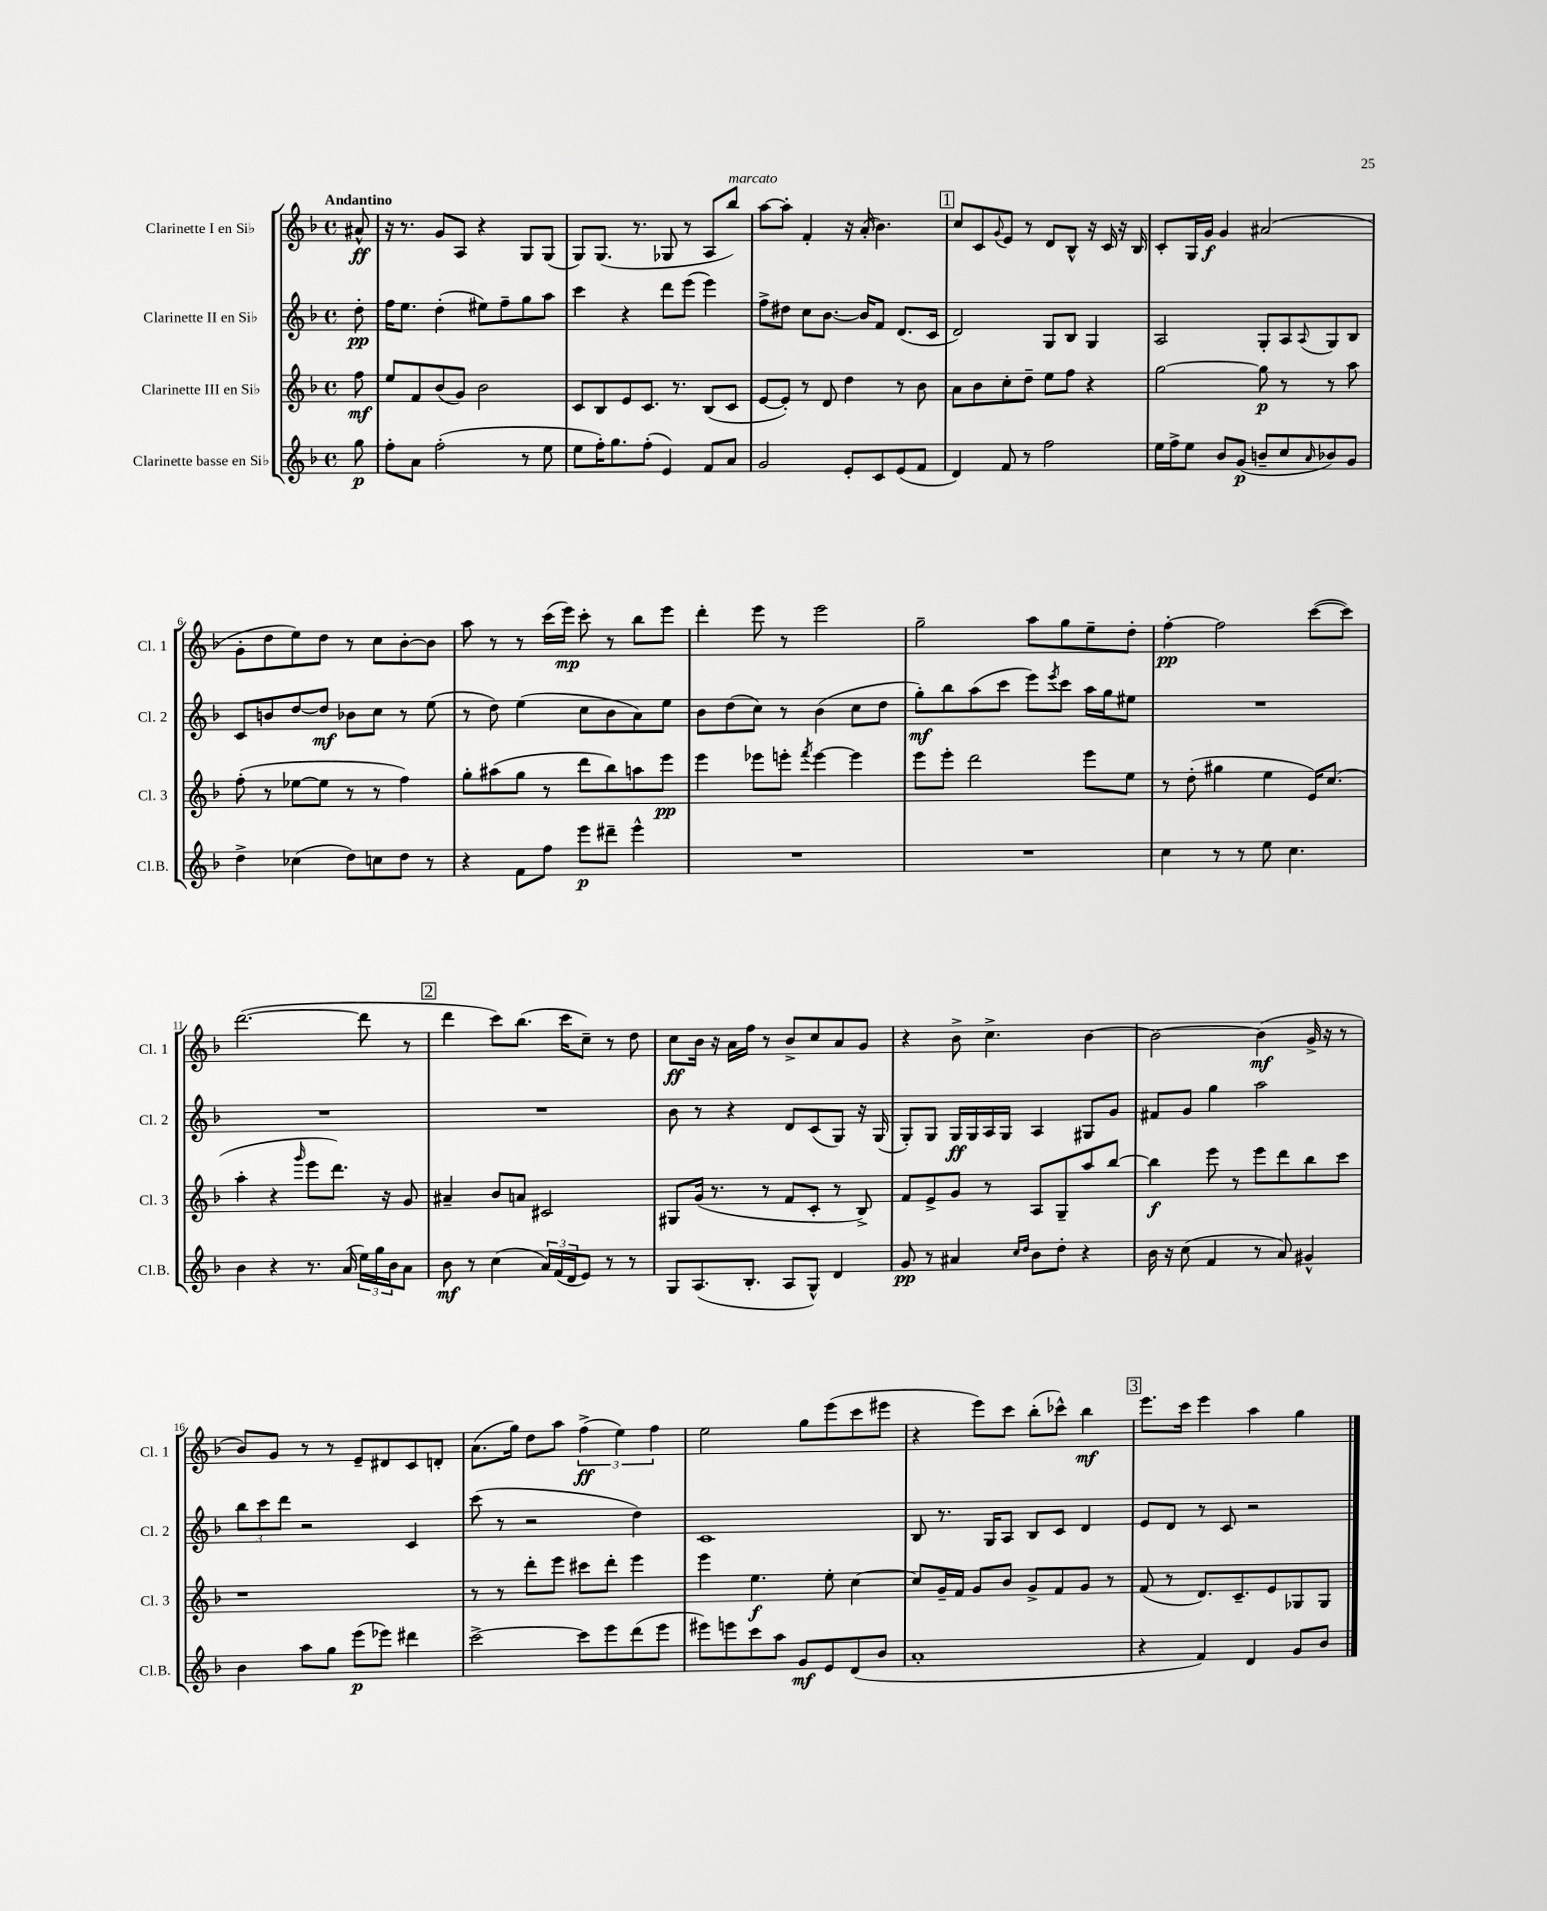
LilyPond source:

<<
\new StaffGroup <<
\new Staff = "s0" \with { instrumentName = "Clarinette I en Sib" shortInstrumentName = "Cl. 1" } {
    \clef treble \key f \major \defaultTimeSignature \time 4/4 \partial 8 \tempo "Andantino"
    ais'8-^\ff |
    r16 r8. g'8 a8 r4 g8 g8( |
    g8) g8.( r8. ges8 r8 a8 bes''8^\markup { \italic "marcato" }) |
    a''8~ a''8-. f'4-. r16 a'16-.( bes'4.) |
    \mark \markup { \box "1" } c''8 c'8 \appoggiatura { g'8 } e'8 r8 d'8 bes8-^ r16 c'16 r16 bes16 |
    c'8-. g16 g'16\f g'4 ais'2( |
    g'8-. d''8 e''8) d''8 r8 c''8 bes'8~-. bes'8 |
    a''8 r8 r8 c'''16( e'''16\mp) c'''8-. r8 bes''8 e'''8 |
    d'''4-. e'''8 r8 e'''2 |
    g''2-- a''8 g''8 e''8-- d''8-. |
    f''4~-.\pp f''2 c'''8~( c'''8) |
    d'''2.~( d'''8 r8 |
    \mark \markup { \box "2" } d'''4 c'''8) bes''8.( c'''16 c''8--) r8 d''8 |
    c''8\ff bes'16 r16 a'16 f''16 r8 bes'8-> c''8 a'8 g'8 |
    r4 bes'8-> c''4.-> bes'4~ |
    bes'2~ bes'4\mf( g'16-> r16 r8 |
    bes'8) g'8 r8 r8 e'8-- dis'8 c'8 d'8-. |
    a'8.( g''16) d''8 a''8 \tuplet 3/2 { f''4->\ff( e''4) f''4 } |
    e''2 g''8 e'''8( c'''8 eis'''8 |
    r4 e'''8) c'''8 bes''8-.( ces'''8-^) bes''4\mf |
    \mark \markup { \box "3" } e'''8. c'''16 e'''4 a''4 g''4 \bar "|." |
}
\new Staff = "s1" \with { instrumentName = "Clarinette II en Sib" shortInstrumentName = "Cl. 2" } {
    \clef treble \key f \major \defaultTimeSignature \time 4/4 \partial 8
    d''8-.\pp |
    f''16 e''8. d''4-.( eis''8) f''8-- g''8 a''8 |
    c'''4 r4 d'''8 e'''8( e'''4) |
    f''8-> dis''8 c''8 bes'8.~ bes'16 f'8 d'8.( c'16 |
    \mark \markup { \box "1" } d'2) g8 bes8 g4 |
    a2 g8-. a8 \appoggiatura { a8 } g8 bes8 |
    c'8 b'8 d''8~ d''8\mf bes'8 c''8 r8 e''8( |
    r8 d''8) e''4( c''8 bes'8 a'8) e''8 |
    bes'8 d''8( c''8) r8 bes'4( c''8 d''8 |
    g''8-.\mf) bes''8 a''8( c'''8 e'''8) \acciaccatura { e'''8 } c'''8 a''16 g''16 eis''8 |
    R1 |
    R1 |
    \mark \markup { \box "2" } R1 |
    bes'8 r8 r4 d'8 c'8( g8) r16 g16( |
    g8-.) g8 g16\ff g16 a16 g16 a4 gis8 g'8 |
    fis'8 g'8 g''4 a''2 |
    \tuplet 3/2 { bes''8 c'''8 d'''8 } r2 c'4 |
    c'''8( r8 r2 d''4) |
    c'1 |
    bes8 r8. g16 a8 bes8 c'8 d'4 |
    \mark \markup { \box "3" } e'8 d'8 r8 c'8 r2 \bar "|." |
}
\new Staff = "s2" \with { instrumentName = "Clarinette III en Sib" shortInstrumentName = "Cl. 3" } {
    \clef treble \key f \major \defaultTimeSignature \time 4/4 \partial 8
    f''8\mf |
    e''8 f'8 bes'8( g'8) bes'2 |
    c'8 bes8 e'8 c'8. r8. bes8( c'8 |
    e'8~ e'8-.) r8 d'8 d''4 r8 bes'8 |
    \mark \markup { \box "1" } a'8 bes'8 c''8-. d''8-- e''8 f''8 r4 |
    g''2~ g''8\p r8 r8 a''8 |
    f''8-.( r8 ees''8~ ees''8 r8 r8 f''4) |
    g''8-. ais''8( g''8 r8 d'''8 bes''8) a''8 e'''8\pp |
    e'''4 ees'''8 e'''8-. \acciaccatura { f'''8 } e'''4~ e'''4 |
    e'''8 e'''8-. d'''2 e'''8 e''8 |
    r8 d''8-.( gis''4 e''4 e'16) c''8.( |
    a''4-. r4 \grace { g'''16 } e'''8 d'''8.) r16 g'8 |
    \mark \markup { \box "2" } ais'4-- bes'8 a'8 cis'2 |
    gis8 g'16( r8. r8 f'8 c'8-. r8 bes8->) |
    f'8 e'8-> g'8 r8 a8 g8-- a''8 bes''8~ |
    bes''4\f e'''8 r8 e'''8 d'''8 bes''8 c'''8 |
    r1 |
    r8 r8 d'''8-. e'''8 cis'''8 d'''8-. e'''4 |
    e'''4 e''4.\f e''8-. c''4~ |
    c''8 g'16-- f'16 g'8 bes'8 g'8-> f'8 g'8 r8 |
    \mark \markup { \box "3" } f'8( r8 d'8.) c'8.-- e'8 ges8 ges8 \bar "|." |
}
\new Staff = "s3" \with { instrumentName = "Clarinette basse en Sib" shortInstrumentName = "Cl.B." } {
    \clef treble \key f \major \defaultTimeSignature \time 4/4 \partial 8
    g''8\p |
    f''8-. a'8 f''2-.( r8 e''8 |
    e''8 f''16-.) g''8. f''8-.( e'4) f'8 a'8 |
    g'2 e'8-. c'8 e'8( f'8 |
    \mark \markup { \box "1" } d'4) f'8 r8 f''2 |
    e''16 f''16-> e''8 bes'8 g'8\p( b'8-- c''8 \grace { a'16 } bes'8) g'8 |
    d''4-> ces''4( d''8) c''8 d''8 r8 |
    r4 f'8 f''8 e'''8\p dis'''8-- e'''4-^ |
    R1 |
    R1 |
    c''4 r8 r8 e''8 c''4. |
    bes'4 r4 r8. a'16( \tuplet 3/2 { e''16) g''16 bes'16 } a'8 |
    \mark \markup { \box "2" } bes'8\mf r8 c''4( \tuplet 3/2 { a'16) f'16( d'16 } e'8) r8 r8 |
    g8 a8.( bes8.-. a8 g8-^) d'4 |
    g'8\pp r8 ais'4 \grace { c''16 d''16 } bes'8 d''8-. r4 |
    bes'16 r16 c''8( f'4 r8 a'8) gis'4-^ |
    bes'4 a''8 g''8 e'''8\p( ees'''8) dis'''4 |
    c'''2~-> c'''8 e'''8 d'''8( e'''8 |
    eis'''8) e'''8 c'''8 a''8 g'8\mf e'8 d'8( bes'8 |
    a'1-. |
    \mark \markup { \box "3" } r4 f'4) d'4 g'8 bes'8 \bar "|." |
}
>>
>>
